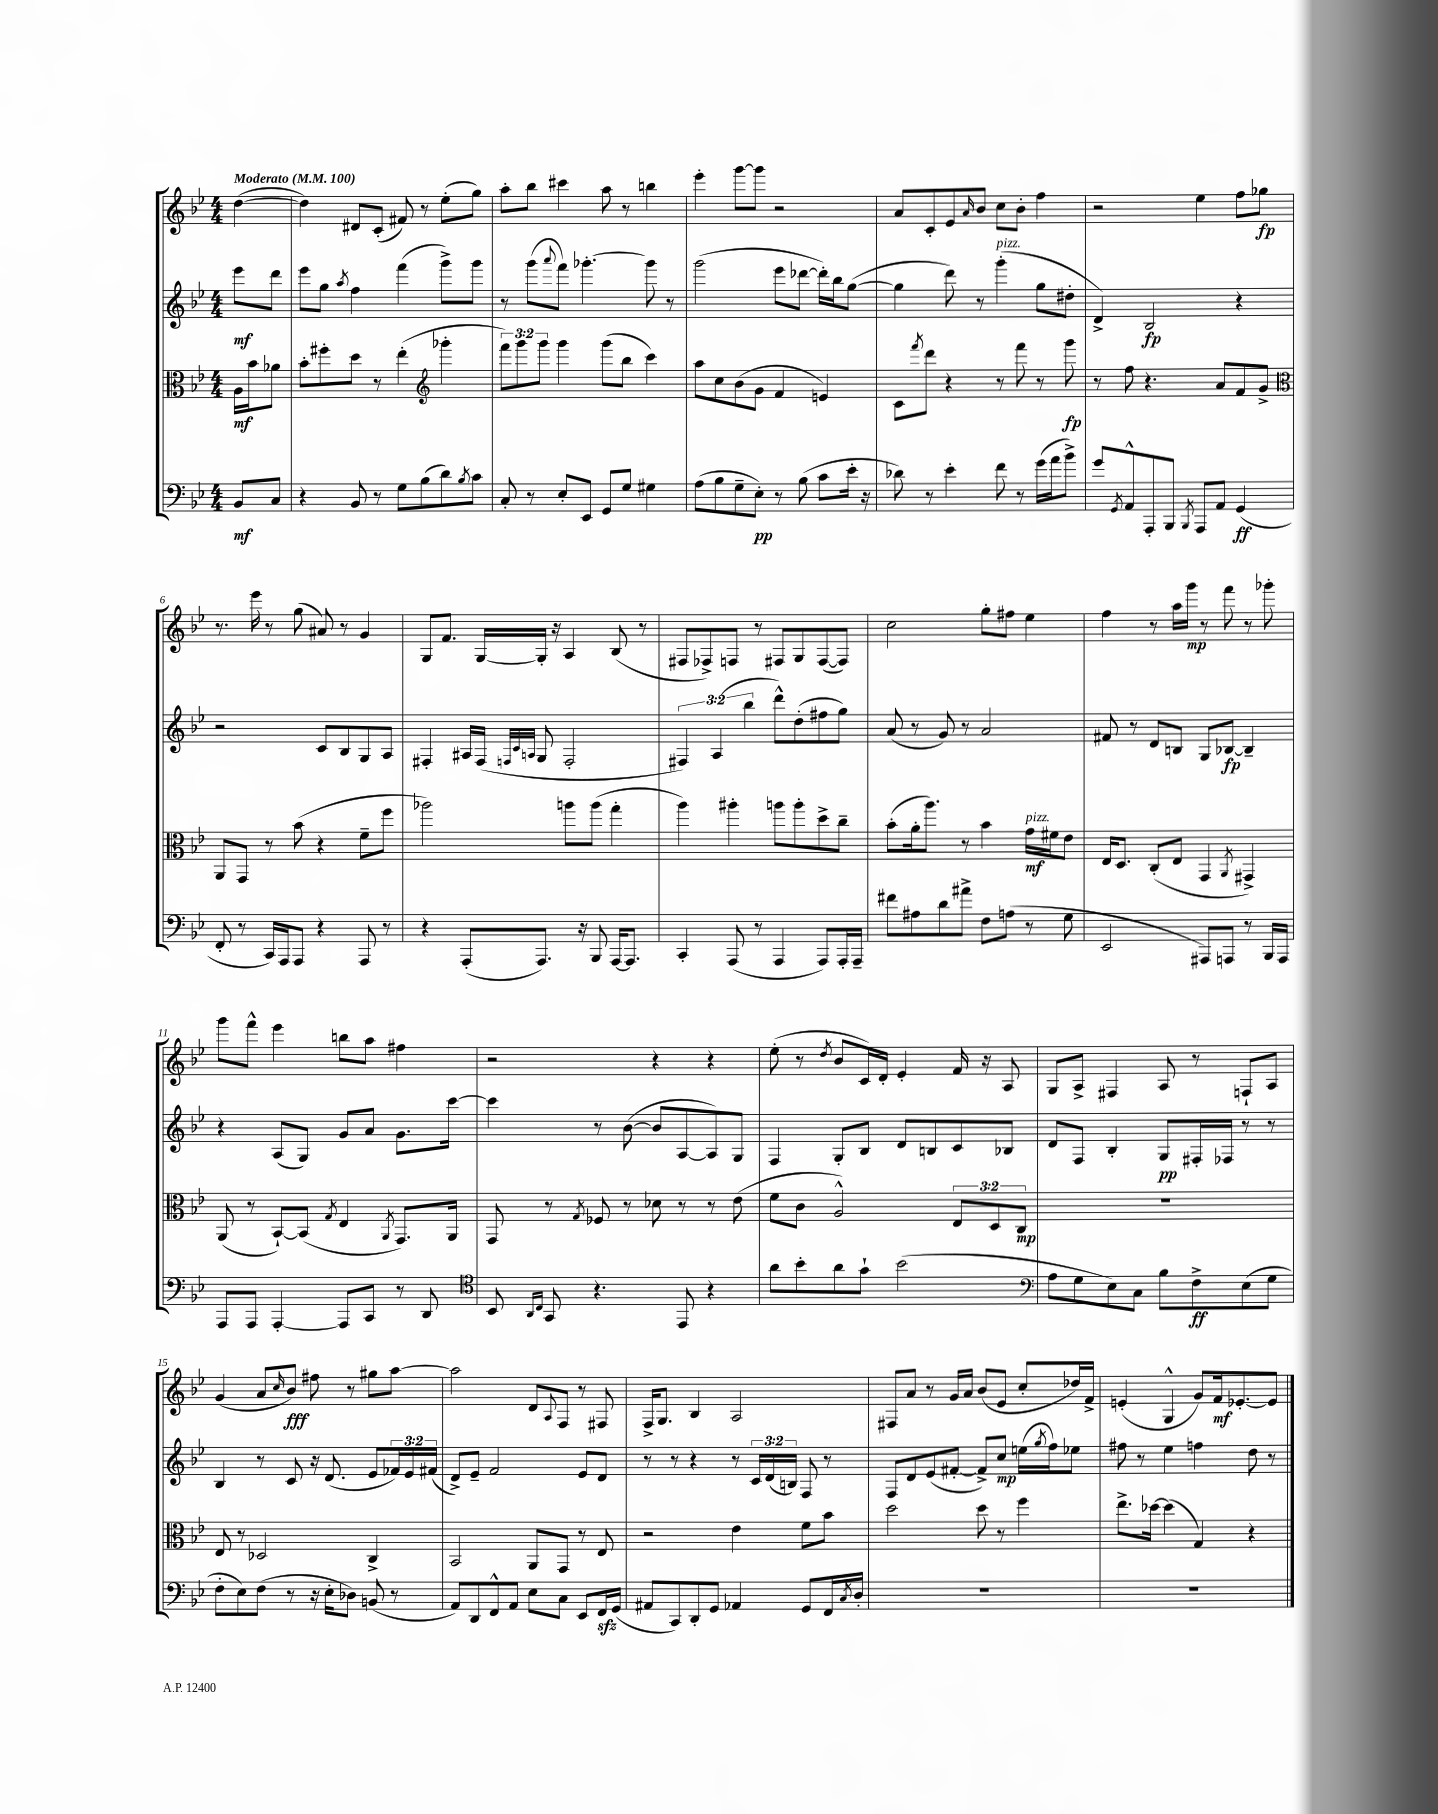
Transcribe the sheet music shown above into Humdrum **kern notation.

**kern	**dynam	**kern	**dynam	**kern	**dynam	**kern	**dynam
*part4	*part4	*part3	*part3	*part2	*part2	*part1	*part1
*staff4	*staff4	*staff3	*staff3	*staff2	*staff2	*staff1	*staff1
*clefF4	*	*clefC3	*	*clefG2	*	*clefG2	*
*k[b-e-]	*	*k[b-e-]	*	*k[b-e-]	*	*k[b-e-]	*
*M4/4	*	*M4/4	*	*M4/4	*	*M4/4	*
*MM100	*	*MM100	*	*MM100	*	*MM100	*
=	=	=	=	=	=	=	=
!	!	!	!	!	!	!LO:TX:a:B:t=Moderato	!
8BB-/L	mf	16A\LL	mf	8eee-\L	mf	([4dd\	.
.	.	16b-\J	.	.	.	.	.
8C/J	.	8a-X\J	.	8ddd\J	.	.	.
=1	=1	=1	=1	=1	=1	=1	=1
4r	.	8b-'\L	.	8eee-\L	.	4dd\])	.
.	.	8ff#X'\	.	8gg\J	.	.	.
.	.	.	.	8qaa/	.	.	.
8BB-/	.	8dd\J	.	4ff\	.	8d#X/L	.
8r	.	8r	.	.	.	(8c'/J	.
8G\L	.	(4ee-'\	.	(4fff\	.	8f#X/)	.
(8B-\	.	.	.	.	.	8r	.
*	*	*clefG2	*	*	*	*	*
8d\)	.	4ggg-X'\	.	8ggg^\L)	.	(8ee-'\L	.
8qB-/	.	.	.	.	.	.	.
8c\J	.	.	.	8ggg\J	.	8gg\J)	.
=2	=2	=2	=2	=2	=2	=2	=2
8C'/	.	12fff\L)	.	8r	.	8aa'\L	.
.	.	12ggg\	.	.	.	.	.
8r	.	.	.	(8ggg\L	.	8bb-\J	.
.	.	12ggg\J	.	.	.	.	.
.	.	.	.	8qqaaa/	.	.	.
8E-'/L	.	4ggg\	.	8fff\J)	.	4ccc#X\	.
8EE-/J	.	.	.	[4.ggg-X'\	.	.	.
8GG/L	.	(8ggg\L	.	.	.	8aa\	.
8G/J	.	8bb-\J	.	.	.	8r	.
4G#X\	.	4ccc\)	.	8ggg-\]	.	4bbn\	.
.	.	.	.	8r	.	.	.
=3	=3	=3	=3	=3	=3	=3	=3
(8A\L	.	8aa\L	.	(2ggg\	.	4eee-'\	.
8B-\	.	8cc\	.	.	.	.	.
8G~\	.	(8b-\	.	.	.	[8ggg\L	.
8E-'\J)	pp	8g\J	.	.	.	8ggg\J]	.
8r	.	4f/	.	8eee-\L	.	2r	.
(8B-\	.	.	.	[8ddd-X\J	.	.	.
8c\L	.	4en/)	.	16ddd-'\LL])	.	.	.
.	.	.	.	16bb-\J	.	.	.
16e-'\Jk	.	.	.	([8gg\J	.	.	.
16r	.	.	.	.	.	.	.
=4	=4	=4	=4	=4	=4	=4	=4
8d-X\)	.	8c\L	.	4gg\]	.	8a/L	.
.	.	8qfff/	.	.	.	.	.
8r	.	8ddd\J	.	.	.	8c'/	.
4e-'\	.	4r	.	8ddd\)	.	8e-/	.
.	.	.	.	.	.	16qqa/	.
.	.	.	.	8r	.	8b-/J	.
!	!	!	!	!LO:TX:a:i:t=pizz.	!	!	!
8f\	.	8r	.	(4ggg'\	.	8cc\L	.
8r	.	8fff\	.	.	.	8b-'\J	.
(16g\LL	.	8r	.	8gg\L	.	4ff\	.
16a\J	.	.	.	.	.	.	.
8b-^\J)	.	8ggg\	fp	8dd#X'\J	.	.	.
=5	=5	=5	=5	=5	=5	=5	=5
8g/L	.	8r	.	4d^/)	.	2r	.
8qGG/	.	.	.	.	.	.	.
8AA^^/	.	8ff\	.	.	.	.	.
8AAA'/	.	4.r	.	2B-/	fp	.	.
8BBB-/J	.	.	.	.	.	.	.
8qBBB-/	.	.	.	.	.	.	.
8AAA/L	.	.	.	.	.	4ee-\	.
8AA/J	.	8a/L	.	.	.	.	.
(4GG/	ff	8f/	.	4r	.	8ff\L	.
.	.	8g^/J	.	.	.	8gg-X\J	fp
!!LO:LB:g=z
=6	=6	=6	=6	=6	=6	=6	=6
*	*	*clefC3	*	*	*	*	*
8FF'/	.	8AA/L	.	2r	.	8.r	.
8r	.	8GG/J	.	.	.	.	.
.	.	.	.	.	.	16eee-\	.
16CC/LL)	.	8r	.	.	.	8r	.
16AAA/J	.	.	.	.	.	.	.
8AAA/J	.	(8b-\	.	.	.	(8gg\	.
4r	.	4r	.	8c/L	.	8a#X/)	.
.	.	.	.	8B-/	.	8r	.
8AAA/	.	8f~\L	.	8G/	.	4g/	.
8r	.	8ff\J	.	8A/J	.	.	.
=7	=7	=7	=7	=7	=7	=7	=7
4r	.	2aa-X\)	.	4F#X'/	.	8G/L	.
.	.	.	.	.	.	8.f/J	.
(8AAA'/L	.	.	.	16A#X/LL	.	.	.
.	.	.	.	(16F#/JJ	.	[16G/LL	.
.	.	.	.	32qqFn/LLL	.	.	.
.	.	.	.	32qqc/	.	.	.
.	.	.	.	32qqAn/JJJ	.	.	.
8.AAA/J)	.	.	.	8G/	.	16G'/JJ]	.
.	.	.	.	.	.	16r	.
.	.	8aan\L	.	2F'/	.	4A/	.
16r	.	.	.	.	.	.	.
8BBB-/	.	(8aa\J	.	.	.	.	.
[16AAA/KL	.	4gg'\	.	.	.	(8B-/	.
8.AAA/J]	.	.	.	.	.	.	.
.	.	.	.	.	.	8r	.
=8	=8	=8	=8	=8	=8	=8	=8
4CC'/	.	4aa\)	.	6F#X/)	.	8F#X/L	.
.	.	.	.	.	.	8F-X^/)	.
.	.	.	.	(6A/	.	.	.
(8AAA/	.	4aa#X'\	.	.	.	8Fn/J	.
.	.	.	.	6bb-\	.	.	.
8r	.	.	.	.	.	8r	.
4AAA/	.	8aan\L	.	8ddd^^\L)	.	8F#X/L	.
.	.	8aa'\	.	(8dd'\	.	8G/	.
8AAA/L)	.	8dd^\	.	8ff#X\	.	([8F#/	.
16AAA'/L	.	8cc~\J	.	8gg\J)	.	8F#/J])	.
16AAA~/JJ	.	.	.	.	.	.	.
=9	=9	=9	=9	=9	=9	=9	=9
8f#X\L	.	(8b-'\L	.	(8a/	.	2cc\	.
8A#X\	.	16a'\k	.	8r	.	.	.
.	.	8.aa\J)	.	.	.	.	.
8d\	.	.	.	8g/)	.	.	.
8a#X^\J	.	8r	.	8r	.	.	.
8F\L	.	4b-\	.	2a/	.	8gg'\L	.
(8An\J	.	.	.	.	.	8ff#X\J	.
!	!	!LO:TX:a:i:t=pizz.	!	!	!	!	!
8r	.	16g\LL	mf	.	.	4ee-\	.
.	.	16f#X\J	.	.	.	.	.
8G\	.	8e-\J	.	.	.	.	.
=10	=10	=10	=10	=10	=10	=10	=10
2EE-/	.	16E-/KL	.	8f#X/	.	4ff\	.
.	.	8.D/J	.	.	.	.	.
.	.	.	.	8r	.	.	.
.	.	(8C'/L	.	8d/L	.	8r	.
.	.	8E-/J	.	8Bn/J	.	16aa\LL	.
.	.	.	.	.	.	16ggg\JJ	mp
8AAA#X/L)	.	4GG/	.	8G/L	.	8r	.
8AAAn/J	.	.	.	[8B-X/J	fp	8fff\	.
.	.	8qAA/	.	.	.	.	.
8r	.	4GG#X^/)	.	4B-~/]	.	8r	.
16BBB-/LL	.	.	.	.	.	8ggg-X'\	.
16AAA/JJ	.	.	.	.	.	.	.
!!LO:LB:g=z
=11	=11	=11	=11	=11	=11	=11	=11
8AAA/L	.	(8AA/	.	4r	.	8ggg\L	.
8AAA/J	.	8r	.	.	.	8fff^^\J	.
[4AAA'/	.	[8BB-`/L)	.	(8A/L	.	4eee-\	.
.	.	(8BB-/J]	.	8G/J)	.	.	.
.	.	8qG/	.	.	.	.	.
8AAA/L]	.	4E-/	.	8g/L	.	8bbn\L	.
8CC/J	.	.	.	8a/J	.	8aa\J	.
.	.	8qAA/	.	.	.	.	.
8r	.	8.GG/L)	.	8.g\L	.	4ff#X\	.
8DD/	.	.	.	.	.	.	.
.	.	16AA/Jk	.	[16ccc\Jk	.	.	.
=12	=12	=12	=12	=12	=12	=12	=12
*clefC4	*	*	*	*	*	*	*
8BB-/	.	8GG/	.	4ccc\]	.	2r	.
16qqAA/LL	.	.	.	.	.	.	.
16qqC/JJ	.	.	.	.	.	.	.
8GG/	.	8r	.	.	.	.	.
.	.	8qG/	.	.	.	.	.
4.r	.	8F-X/	.	8r	.	.	.
.	.	8r	.	([8b-\	.	.	.
.	.	8d-X\	.	8b-/L]	.	4r	.
8EE-/	.	8r	.	[8A/	.	.	.
4r	.	8r	.	8A/])	.	4r	.
.	.	(8e-\	.	8G/J	.	.	.
=13	=13	=13	=13	=13	=13	=13	=13
8a\L	.	8f\L	.	4F/	.	(8ee-'\	.
8b-'\	.	8c\J	.	.	.	8r	.
.	.	.	.	.	.	8qdd/	.
8a\	.	2A^^/)	.	8G'/L	.	8b-/L	.
8g`\J	.	.	.	8B-/J	.	16c/L)	.
.	.	.	.	.	.	16d'/JJ	.
(2b-\	.	.	.	8d/L	.	4e-'/	.
.	.	.	.	8Bn/	.	.	.
.	.	12E-/L	.	8c/	.	16f/	.
.	.	.	.	.	.	16r	.
.	.	12D/	.	.	.	.	.
.	.	.	.	8B-X/J	.	8A/	.
.	.	12C/J	mp	.	.	.	.
=14	=14	=14	=14	=14	=14	=14	=14
*clefF4	*	*	*	*	*	*	*
8A\L	.	1r	.	8d/L	.	8G/L	.
8G\	.	.	.	8F/J	.	8A^/J	.
8E-\)	.	.	.	4B-'/	.	4F#X/	.
8C\J	.	.	.	.	.	.	.
8B-\L	.	.	.	8G/L	pp	8A/	.
8F^\	ff	.	.	16F#X'/L	.	8r	.
.	.	.	.	16F-X/JJ	.	.	.
(8E-\	.	.	.	8r	.	8Fn`/L	.
8G\J	.	.	.	8r	.	8A/J	.
!!LO:LB:g=z
=15	=15	=15	=15	=15	=15	=15	=15
8F'\L	.	8E-/	.	4B-/	.	(4g/	.
8E-\)	.	8r	.	.	.	.	.
(8F\J	.	2D-X/	.	8r	.	8a/L	.
.	.	.	.	.	.	16qqcc/	.
8r	.	.	.	8c/	.	8b-/J)	fff
16r	.	.	.	16r	.	8ff#X\	.
16E-'\KL	.	.	.	(8.d/	.	.	.
8D-X\J)	.	.	.	.	.	8r	.
(8BBn/	.	4C^/	.	8e-/L	.	8gg#X\L	.
8r	.	.	.	24f-X/L)	.	[8aa\J	.
.	.	.	.	24e-/	.	.	.
.	.	.	.	(24f#X/JJ	.	.	.
=16	=16	=16	=16	=16	=16	=16	=16
8AA/L)	.	2BB-/	.	8d^/L)	.	2aa\]	.
8DD/	.	.	.	8e-~/J	.	.	.
8FF^^/	.	.	.	2f/	.	.	.
8AA/J	.	.	.	.	.	.	.
8E-\L	.	8AA/L	.	.	.	8d/L	.
.	.	.	.	.	.	8qqA/	.
8C\J	.	8GG/J	.	.	.	8F/J	.
8EE-/L	.	8r	.	8e-/L	.	8r	.
16FFzz/L	.	8E-/	.	8d/J	.	8F#X/	.
(16GG/JJ	.	.	.	.	.	.	.
=17	=17	=17	=17	=17	=17	=17	=17
8AA#X/L	.	2r	.	8r	.	16F^/KL	.
.	.	.	.	.	.	8.G/J	.
8CC/)	.	.	.	8r	.	.	.
8DD'/	.	.	.	4r	.	4B-/	.
8GG/J	.	.	.	.	.	.	.
4AA-X/	.	4e-\	.	8r	.	2A/	.
.	.	.	.	24c/LL	.	.	.
.	.	.	.	(24d/	.	.	.
.	.	.	.	24Bn/JJ)	.	.	.
8GG/L	.	8f\L	.	8F/	.	.	.
16FF/L	.	8b-\J	.	8r	.	.	.
8qC/	.	.	.	.	.	.	.
16D'/JJ	.	.	.	.	.	.	.
=18	=18	=18	=18	=18	=18	=18	=18
1r	.	2dd\	.	8F/L	.	8F#X/L	.
.	.	.	.	8d/	.	8a/J	.
.	.	.	.	(8e-/	.	8r	.
.	.	.	.	[8f#X'/J	.	16g/LL	.
.	.	.	.	.	.	16a/JJ	.
.	.	8dd\	.	8f#^/L])	.	(8b-/L	.
.	.	8r	.	8cc/J	mp	8e-/J	.
.	.	4ff\	.	(16een\LL	.	8cc'/L	.
.	.	.	.	8qgg/	.	.	.
.	.	.	.	16ff\J)	.	.	.
.	.	.	.	8ee-X\J	.	16dd-X/L)	.
.	.	.	.	.	.	16f^/JJ	.
=19	=19	=19	=19	=19	=19	=19	=19
1r	.	8.ee-^\L	.	8ff#X\	.	(4en'/	.
.	.	.	.	8r	.	.	.
.	.	[16dd-X\Jk	.	.	.	.	.
.	.	(4dd-\]	.	4ee-\	.	4G^^/	.
.	.	4G/)	.	4ffn\	.	8g/L)	.
.	.	.	.	.	.	16f/k	mf
.	.	.	.	.	.	[8.e-X'/	.
.	.	4r	.	8dd\	.	.	.
.	.	.	.	8r	.	8e-/J]	.
==	==	==	==	==	==	==	==
*-	*-	*-	*-	*-	*-	*-	*-
